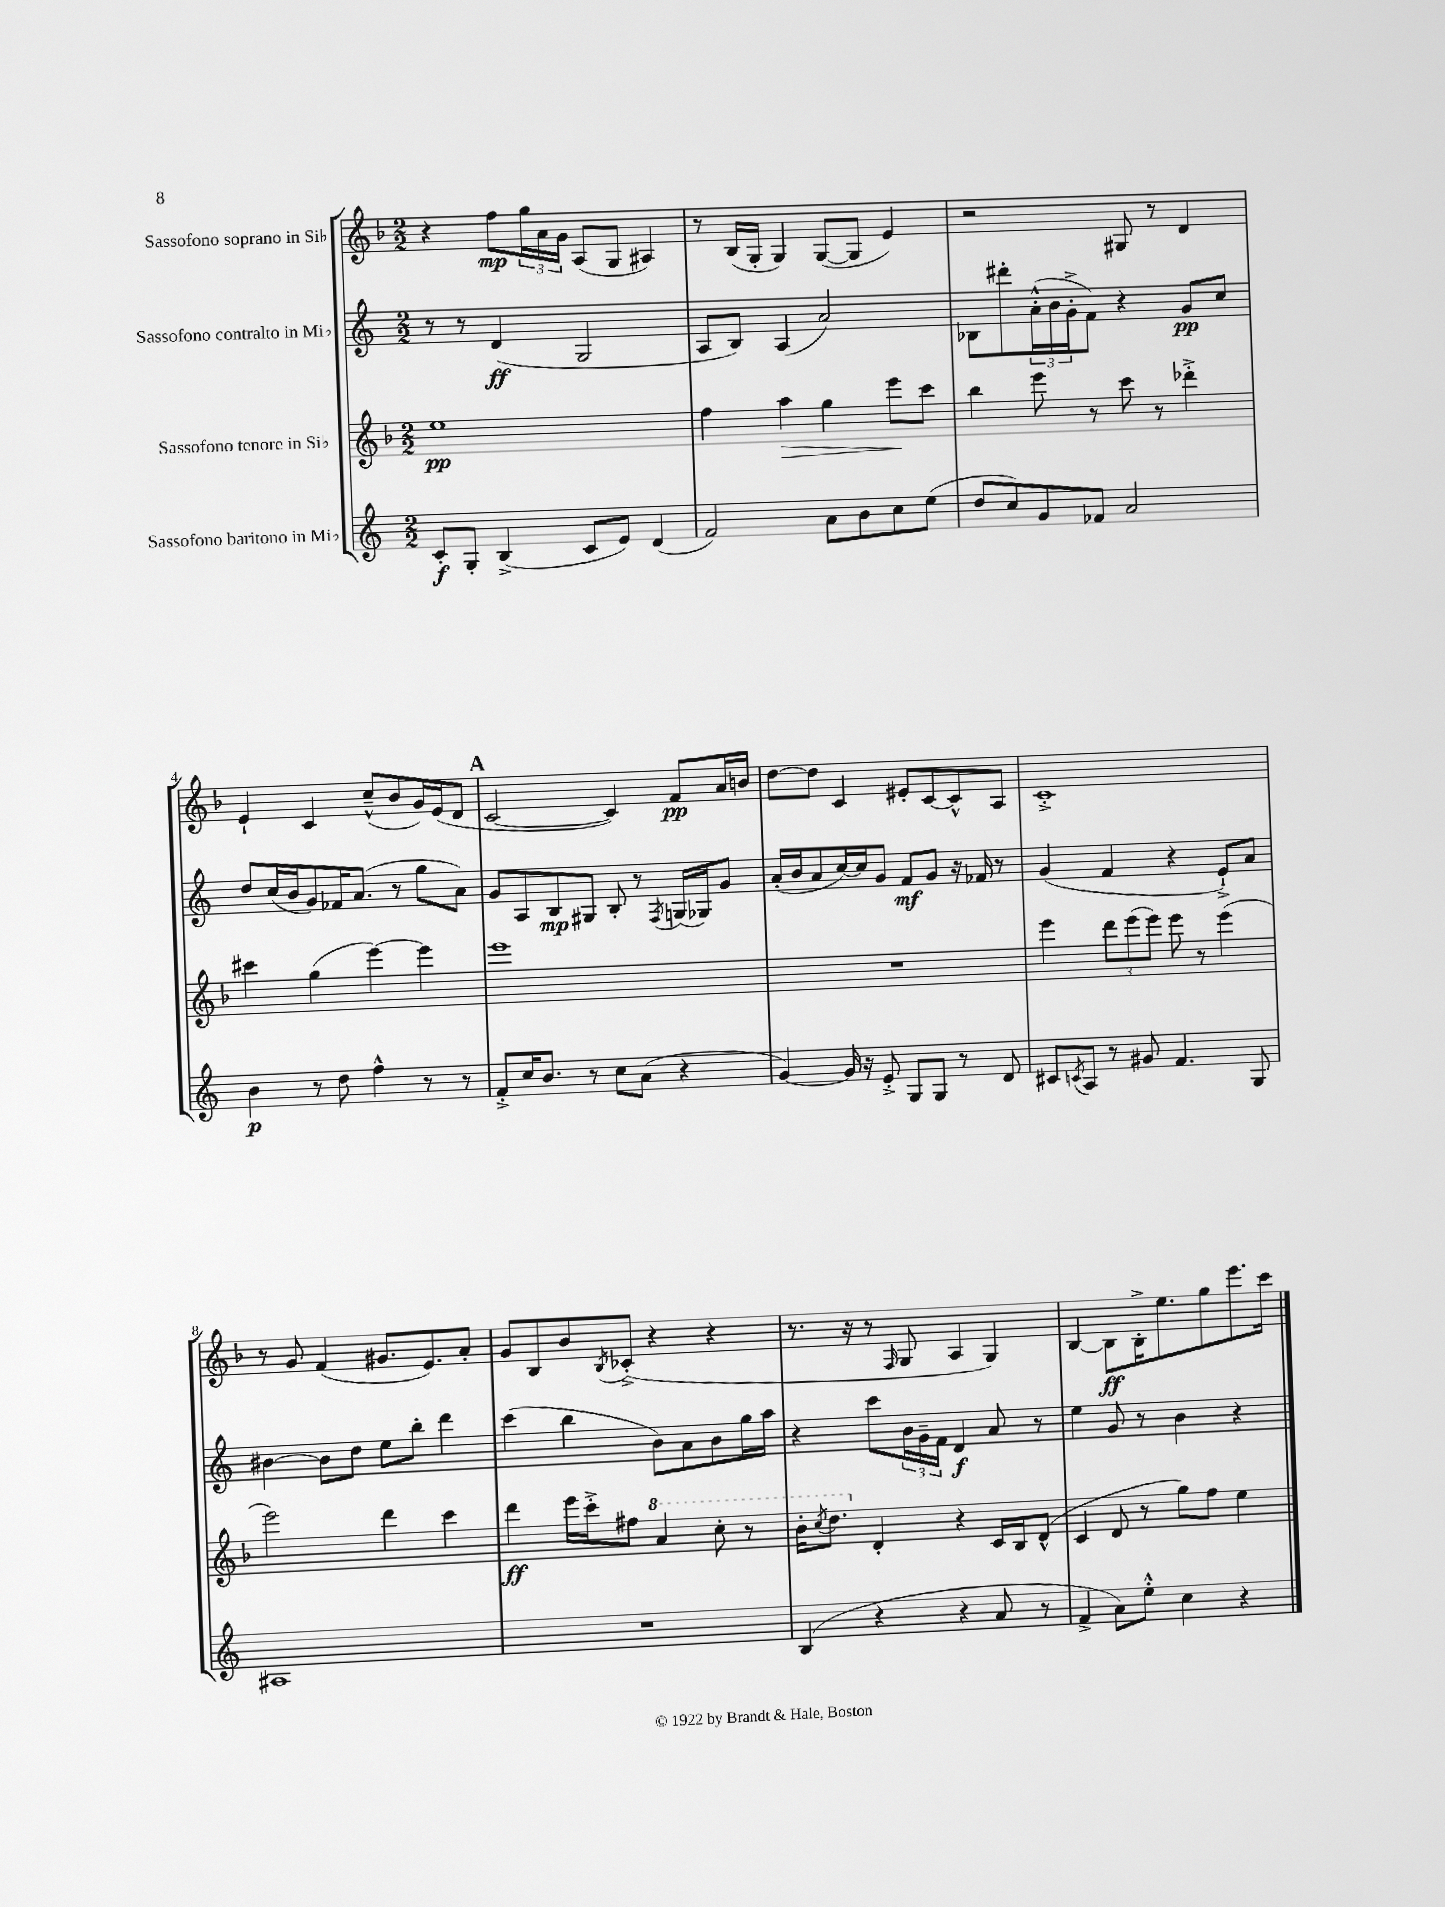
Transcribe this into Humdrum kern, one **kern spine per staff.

**kern	**dynam	**kern	**dynam	**kern	**dynam	**kern	**dynam
*part4	*part4	*part3	*part3	*part2	*part2	*part1	*part1
*staff4	*staff4	*staff3	*staff3	*staff2	*staff2	*staff1	*staff1
*I"Sassofono baritono in Mi♭	*	*I"Sassofono tenore in Si♭	*	*I"Sassofono contralto in Mi♭	*	*I"Sassofono soprano in Si♭	*
*clefG2	*	*clefG2	*	*clefG2	*	*clefG2	*
*k[]	*	*k[b-]	*	*k[]	*	*k[b-]	*
*M2/2	*	*M2/2	*	*M2/2	*	*M2/2	*
=1	=1	=1	=1	=1	=1	=1	=1
8c'/L	f	1ee	pp	8r	.	4r	.
8G'/J	.	.	.	8r	.	.	.
(4B^/	.	.	.	(4d/	ff	8ff\L	mp
.	.	.	.	.	.	24gg\L	.
.	.	.	.	.	.	24a\	.
.	.	.	.	.	.	24g\JJ	.
8c/L	.	.	.	2G/	.	(8A/L	.
8e/J)	.	.	.	.	.	8G/J	.
(4d/	.	.	.	.	.	4A#X/)	.
=2	=2	=2	=2	=2	=2	=2	=2
2f/)	.	4ff\	.	8A/L	.	8r	.
.	.	.	.	8B/J)	.	(16B-/LL	.
.	.	.	.	.	.	16G'/JJ	.
!	!	!	!LO:HP:b	!	!	!	!
.	.	4aa\	>	(4A/	.	4G/)	.
8a\L	.	4gg\	.	2a/)	.	([8G/L	.
8b\	.	.	.	.	.	8G/J]	.
8cc\	.	8eee\L	.	.	.	4e/)	.
(8ee\J	.	8ccc\J	]	.	.	.	.
=3	=3	=3	=3	=3	=3	=3	=3
8dd/L	.	4bb-\	.	8B-X\L	.	2r	.
8cc/)	.	.	.	8ddd#X'\	.	.	.
8g/	.	8eee\	.	(24a'^^\L	.	.	.
.	.	.	.	24b\	.	.	.
.	.	.	.	24g'^\J	.	.	.
8f-X/J	.	8r	.	8f\J)	.	.	.
2a/	.	8ccc\	.	4r	.	8G#X/	.
.	.	8r	.	.	.	8r	.
.	.	4ddd-X'^\	.	8g/L	pp	4d/	.
.	.	.	.	8cc/J	.	.	.
!!LO:LB:g=z
=4	=4	=4	=4	=4	=4	=4	=4
4b\	p	4ccc#X\	.	8dd/L	.	4e`/	.
.	.	.	.	(16cc/L	.	.	.
.	.	.	.	16b/J	.	.	.
8r	.	(4gg\	.	8g/)	.	4c/	.
8dd\	.	.	.	16f-X/K	.	.	.
.	.	.	.	(8.a/J	.	.	.
4ff^^\	.	[4eee\)	.	.	.	(8cc~^^/L	.
.	.	.	.	8r	.	8b-/	.
8r	.	4eee\]	.	8gg\L	.	16g/L)	.
.	.	.	.	.	.	(16e/J	.
8r	.	.	.	8a\J)	.	8d/J	.
!!LO:REH:place=s1:t=A
=5	=5	=5	=5	=5	=5	=5	=5
8f'^/L	.	1eee	.	8g/L	.	[2c/	.
16cc/K	.	.	.	8A/	.	.	.
8.b/J	.	.	.	.	.	.	.
.	.	.	.	8B/	mp	.	.
8r	.	.	.	8G#X/J	.	.	.
8cc\L	.	.	.	8B'/	.	4c/])	.
(8a\J	.	.	.	8r	.	.	.
.	.	.	.	8qF/	.	.	.
4r	.	.	.	(16Gn/LL	.	8f/L	pp
.	.	.	.	16G-X/J)	.	.	.
.	.	.	.	8g/J	.	16a/L	.
.	.	.	.	.	.	16bn/JJ	.
=6	=6	=6	=6	=6	=6	=6	=6
[4g/)	.	1r	.	(16a'/LL	.	[8dd\L	.
.	.	.	.	16b/J	.	.	.
.	.	.	.	8a/	.	8dd\J]	.
16g/]	.	.	.	[16cc/L)	.	4c/	.
16r	.	.	.	16cc/J]	.	.	.
8e'^/	.	.	.	8g/J	.	.	.
8G/L	.	.	.	8f/L	mf	8e#X'/L	.
8G/J	.	.	.	8g/J	.	[8c/	.
8r	.	.	.	16r	.	8c^^/]	.
.	.	.	.	16f-X/	.	.	.
8d/	.	.	.	8r	.	8A/J	.
=7	=7	=7	=7	=7	=7	=7	=7
8c#X/L	.	4eee\	.	(4g/	.	1c'^	.
8qcn/	.	.	.	.	.	.	.
8A/J	.	.	.	.	.	.	.
8r	.	12ddd\L	.	4f/	.	.	.
.	.	(12eee\	.	.	.	.	.
8g#X/	.	.	.	.	.	.	.
.	.	12eee\J)	.	.	.	.	.
4.f/	.	8eee\	.	4r	.	.	.
.	.	8r	.	.	.	.	.
.	.	(4eee\	.	8e`^/L)	.	.	.
8G/	.	.	.	8a/J	.	.	.
!!LO:LB:g=z
=8	=8	=8	=8	=8	=8	=8	=8
1A#X	.	2eee\)	.	[4b#X\	.	8r	.
.	.	.	.	.	.	8g/	.
.	.	.	.	8b#\L]	.	(4f/	.
.	.	.	.	8dd\J	.	.	.
.	.	4ddd\	.	8ee\L	.	8.g#X/L	.
.	.	.	.	8bb'\J	.	.	.
.	.	.	.	.	.	8.e/)	.
.	.	4ccc\	.	4ddd\	.	.	.
.	.	.	.	.	.	8a'/J	.
=9	=9	=9	=9	=9	=9	=9	=9
1r	.	4ddd\	ff	(4ccc\	.	8g/L	.
.	.	.	.	.	.	8B-/	.
.	.	16eee\LL	.	4bb\	.	8b-/	.
.	.	16ccc'^\J	.	.	.	.	.
.	.	.	.	.	.	8qB-/	.
.	.	8ff#X\J	.	.	.	(8c-X'^/J	.
*	*	*8va	*	*	*	*	*
.	.	4aa/	.	8b\L)	.	4r	.
.	.	.	.	8a\	.	.	.
.	.	8ccc'\	.	8b\	.	4r	.
.	.	8r	.	16gg\L	.	.	.
.	.	.	.	16aa\JJ	.	.	.
=10	=10	=10	=10	=10	=10	=10	=10
(4B/	.	16bb-'\KL	.	4r	.	8.r	.
.	.	8qccc/	.	.	.	.	.
.	.	8.ddd\J	.	.	.	.	.
.	.	.	.	.	.	16r	.
*	*	*X8va	*	*	*	*	*
4r	.	4d'/	.	8ccc\L	.	8r	.
.	.	.	.	.	.	16qqF/	.
.	.	.	.	24b\L	.	8G/	.
.	.	.	.	24g~\	.	.	.
.	.	.	.	24f\JJ	.	.	.
4r	.	4r	.	4d/	f	4A/	.
8a/	.	16c/LL	.	8a/	.	4G/)	.
.	.	16B-/J	.	.	.	.	.
8r	.	(8d^^/J	.	8r	.	.	.
=11	=11	=11	=11	=11	=11	=11	=11
4f^/	.	4c/	.	4ee\	.	[4B-/	.
8a\L)	.	8d/	.	8g/	.	8B-\L]	ff
8ee'^^\J	.	8r	.	8r	.	16B-'^\K	.
.	.	.	.	.	.	8.ee\	.
4cc\	.	8gg\L)	.	4b\	.	.	.
.	.	8ff\J	.	.	.	8gg\	.
4r	.	4ee\	.	4r	.	8.eee\	.
.	.	.	.	.	.	16ccc\Jk	.
==	==	==	==	==	==	==	==
*-	*-	*-	*-	*-	*-	*-	*-
